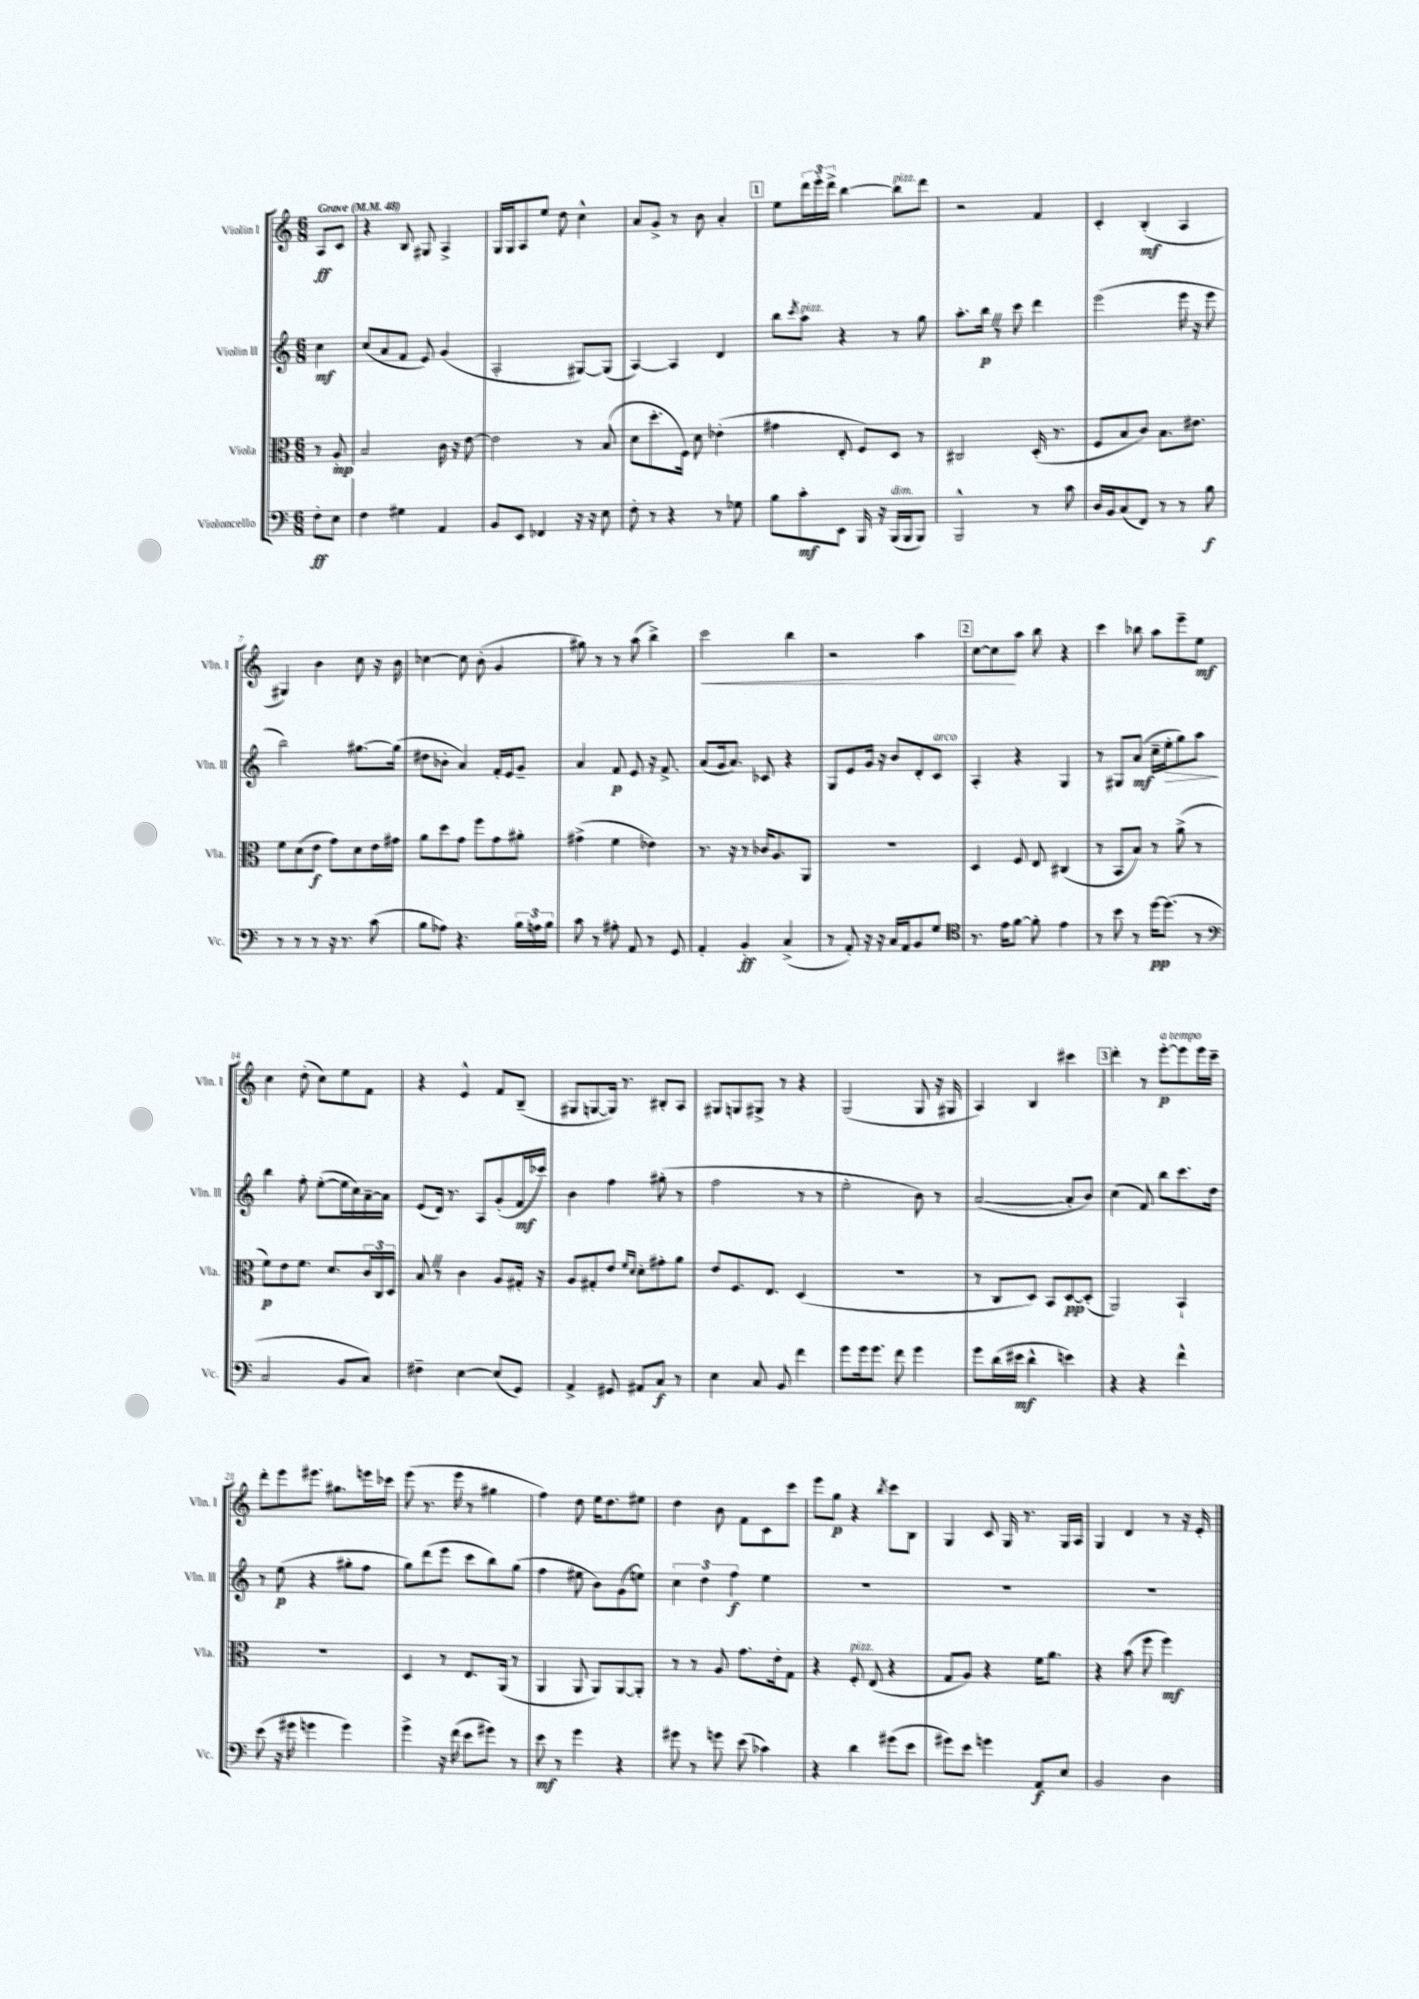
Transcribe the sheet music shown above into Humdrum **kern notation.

**kern	**dynam	**kern	**dynam	**kern	**dynam	**kern	**dynam
*part4	*part4	*part3	*part3	*part2	*part2	*part1	*part1
*staff4	*staff4	*staff3	*staff3	*staff2	*staff2	*staff1	*staff1
*I"Violoncello	*	*I"Viola	*	*I"Violin II	*	*I"Violin I	*
*I'Vc.	*	*I'Vla.	*	*I'Vln. II	*	*I'Vln. I	*
*clefF4	*	*clefC3	*	*clefG2	*	*clefG2	*
*k[]	*	*k[]	*	*k[]	*	*k[]	*
*M6/8	*	*M6/8	*	*M6/8	*	*M6/8	*
*MM48	*	*MM48	*	*MM48	*	*MM48	*
=	=	=	=	=	=	=	=
!	!	!	!	!	!	!LO:TX:a:B:t=Grave	!
8F'\L	ff	8r	.	4cc\	mf	8A/L	ff
8E\J	.	8A'/	mp	.	.	8c/J	.
=1	=1	=1	=1	=1	=1	=1	=1
4F\	.	2B/	.	(8cc/L	.	4r	.
.	.	.	.	8a/	.	.	.
4G#X\	.	.	.	8f/J	.	8B/	.
.	.	.	.	8e/)	.	8G#X/	.
4AA/	.	16c\	.	(4g/	.	4A^/	.
.	.	16r	.	.	.	.	.
.	.	[8e\	.	.	.	.	.
=2	=2	=2	=2	=2	=2	=2	=2
8BB/L	.	2e\]	.	2A'/	.	16G/LL	.
.	.	.	.	.	.	16G/J	.
8EE/J	.	.	.	.	.	8A/	.
4FF-X/	.	.	.	.	.	8ee/J	.
.	.	.	.	.	.	8dd\	.
16r	.	8r	.	[8G#X/L)	.	4cc^^\	.
16r	.	.	.	.	.	.	.
8E\	.	(8B/	.	(8G#/J]	.	.	.
=3	=3	=3	=3	=3	=3	=3	=3
8F'\	.	8d\L	.	[4A/)	.	8a/L	.
8r	.	8.dd'\	.	.	.	8g^/J	.
4r	.	.	.	4A/]	.	8r	.
.	.	16F\Jk)	.	.	.	.	.
.	.	8d\	.	.	.	8b\	.
8r	.	(4e-X'\	.	4d/	.	4a'/	.
8G-X\	.	.	.	.	.	.	.
!!LO:REH:place=s1:t=1
=4	=4	=4	=4	=4	=4	=4	=4
8B\L	.	4g#X\	.	8bb\L	.	8ee\L	.
.	.	.	.	8qccc/	.	.	.
!	!	!	!	!LO:TX:a:i:t=pizz.	!	!	!
8c'\	mf	.	.	8aa\J	.	24ddd\L	.
.	.	.	.	.	.	24eee'\	.
.	.	.	.	.	.	24ddd^\JJ	.
8EE\J	.	8E'/	.	4r	.	[4bb\	.
16BBB/	.	8F/L)	.	.	.	.	.
16r	.	.	.	.	.	.	.
!	!	!	!	!	!	!LO:TX:a:i:t=pizz.	!
!LO:TX:a:i:t=dim.	!	!	!	!	!	!	!
(16BBB/LL	.	8D/J	.	8r	.	8bb\L]	.
16BBB/J	.	.	.	.	.	.	.
8BBB/J)	.	8r	.	8gg\	.	8ddd\J	.
=5	=5	=5	=5	=5	=5	=5	=5
2BBB^^/	.	2C#X/	.	8.aa'\L	.	2r	.
.	.	.	.	16bbZ\Jk	p	.	.
.	.	.	.	8r	.	.	.
.	.	.	.	8ccc\	.	.	.
8r	.	(16D'/	.	4ddd\	.	4f/	.
.	.	8.r	.	.	.	.	.
8c\	.	.	.	.	.	.	.
=6	=6	=6	=6	=6	=6	=6	=6
16D/LL	.	8F/L	.	(2eee\	.	4c'/	.
16BB/J	.	.	.	.	.	.	.
(8C/	.	8B/	.	.	.	.	.
8FF/J)	.	8c/J)	.	.	.	(4B'/	mf
8r	.	8.B\L	.	.	.	.	.
8r	.	.	.	16eee\	.	4A/	.
.	.	8.e#X\J	.	16r	.	.	.
8B\	f	.	.	8eee\	.	.	.
!!LO:LB:g=z
=7	=7	=7	=7	=7	=7	=7	=7
8r	.	8f\L	.	2bb\)	.	4G#X/)	.
8r	.	(8d\	.	.	.	.	.
8r	.	8e\J	f	.	.	4b\	.
16r	.	8g\L)	.	.	.	.	.
8.r	.	.	.	.	.	.	.
.	.	8d\	.	[8.gg#X\L	.	8cc\	.
(8c\	.	16e\L	.	.	.	16r	.
.	.	16g#X\JJ	.	(16gg#\Jk]	.	16b\	.
=8	=8	=8	=8	=8	=8	=8	=8
8B\L	.	8a\L	.	8dd#X\L	.	[4cc-X\	.
8A-X\J)	.	8dd\	.	8b-X'\J	.	.	.
4.r	.	8g\J	.	4a/)	.	8cc-\]	.
.	.	8ff\L	.	.	.	(8b'\	.
.	.	8g\	.	16f'/LL	.	4g/	.
.	.	.	.	16e/J	.	.	.
24B\LL	.	8a#X'\J	.	8g~/J	.	.	.
24An\	.	.	.	.	.	.	.
24B\JJ	.	.	.	.	.	.	.
=9	=9	=9	=9	=9	=9	=9	=9
8c\	.	(4g#X^\	.	4a/	.	8gg#X\)	.
8r	.	.	.	.	.	8r	.
8A#X'\	.	4f\	.	8f/	p	8r	.
8AA/	.	.	.	8e/	.	(8aa\	.
8r	.	4e-X\)	.	16r	.	4bb^\)	.
.	.	.	.	8.f^/	.	.	.
8GG/	.	.	.	.	.	.	.
=10	=10	=10	=10	=10	=10	=10	=10
!	!	!	!	!	!	!	!LO:HP:b
4AA'/	.	8.r	.	(8a/L	.	2ccc\	<
.	.	.	.	16g/k	.	.	.
.	.	16r	.	8.a/J)	.	.	.
4BB'/	ff	8r	.	.	.	.	.
.	.	16c-X/KL	.	8c-X/	.	.	.
.	.	8.A/	.	.	.	.	.
(4C^/	.	.	.	4r	.	4bb\	.
.	.	8AA/J	.	.	.	.	.
=11	=11	=11	=11	=11	=11	=11	=11
8r	.	2.r	.	8G/L	.	2r	.
8AA'/)	.	.	.	8e/	.	.	.
16r	.	.	.	16g/Jk	.	.	.
16r	.	.	.	16r	.	.	.
16C/LL	.	.	.	8b/L	.	.	.
16AA/J	.	.	.	.	.	.	.
8BB/	.	.	.	8d'/	.	4aa\	.
!	!	!	!	!LO:TX:a:i:t=arco	!	!	!
8G/J	.	.	.	8c/J	.	.	.
!!LO:REH:place=s1:t=2
=12	=12	=12	=12	=12	=12	=12	=12
*clefC4	*	*	*	*	*	*	*
8.r	.	4D/	.	4A'/	.	[8cc\L	.
.	.	.	.	.	.	8cc\]	.
16e\KL	.	.	.	.	.	.	.
[8f\J	.	8F/	.	4r	.	8aa\J	[
8f'\]	.	8E/	.	.	.	8bb\	.
4e\	.	(4C#X/	.	4G/	.	4r	.
=13	=13	=13	=13	=13	=13	=13	=13
8r	.	8r	.	8r	.	4ccc\	.
8b\	.	8BB/L	.	8G#X/L	.	.	.
8r	.	8B/J)	.	(8a/J	mf	8bb-X\	.
[16dd\KL	pp	8r	.	16cc~\LL	.	8aa\L	.
!	!	!	!	!	!LO:HP:b	!	!
(8.dd\J]	.	.	.	16ee'\J	>	.	.
.	.	(8a^\	.	8gg\)	.	8eee~\	.
8r	.	8r	.	8aa\J	.	8ee\J	mf
.	.	.	.	.	]	.	.
!!LO:LB:g=z
=14	=14	=14	=14	=14	=14	=14	=14
*clefF4	*	*	*	*	*	*	*
2C/	.	8f\L)	p	4bb\	.	4cc\	.
.	.	8e\	.	.	.	.	.
.	.	8.f\J	.	8ff'\	.	(8dd'\	.
.	.	.	.	([8ee'\L	.	8cc\L)	.
.	.	8.d/L	.	.	.	.	.
8BB/L	.	.	.	16ee\L]	.	8ee\	.
.	.	.	.	16cc\)	.	.	.
8C/J)	.	24c/L	.	[16a~\	.	8f\J	.
.	.	24C/	.	.	.	.	.
.	.	.	.	16a\JJ]	.	.	.
.	.	24D/JJ	.	.	.	.	.
=15	=15	=15	=15	=15	=15	=15	=15
4F#X~\	.	8BZ/	.	(8e/L	.	4r	.
.	.	8r	.	16d/Jk)	.	.	.
.	.	.	.	8.r	.	.	.
[4E\	.	4c\	.	.	.	4e^^/	.
.	.	.	.	8A/L	.	.	.
(8E/L]	.	8A/L	.	(8g'/	.	8f/L	.
8GG/J)	.	16G#X'/Jk	.	16f/L	mf	(8B~/J	.
.	.	16r	.	16ccc-X/JJ)	.	.	.
=16	=16	=16	=16	=16	=16	=16	=16
4AA^/	.	8A/L	.	4b\	.	8G#X/L	.
.	.	8G#X'/	.	.	.	[8Gn/	.
8GG#X/	.	8e/J	.	4ff\	.	16G/Jk])	.
.	.	.	.	.	.	8.r	.
.	.	16qqf/LL	.	.	.	.	.
.	.	16qqd/JJ	.	.	.	.	.
8AA#X/L	.	8d'\L	.	.	.	.	.
8C/J	f	8g#X'\	.	(8gg#X'\	.	8B#X'/L	.
8r	.	8a\J	.	8r	.	8A/J	.
=17	=17	=17	=17	=17	=17	=17	=17
4E\	.	8e/L	.	2ff\	.	8G#X/L	.
.	.	8.F/	.	.	.	8Gn/	.
8C/	.	.	.	.	.	8G#X^/J	.
.	.	8.E/J	.	.	.	.	.
8BB/	.	.	.	.	.	8r	.
4f\	.	(4D/	.	8r	.	4r	.
.	.	.	.	8r	.	.	.
=18	=18	=18	=18	=18	=18	=18	=18
8g\L	.	2.r	.	2ee'\	.	(2G/	.
16g\k	.	.	.	.	.	.	.
8.g\J	.	.	.	.	.	.	.
8f\	.	.	.	.	.	.	.
4g\	.	.	.	8b\)	.	8G/	.
.	.	.	.	8r	.	16r	.
.	.	.	.	.	.	16G#X/	.
=19	=19	=19	=19	=19	=19	=19	=19
8g\L	.	8r	.	([2a/	.	4A/)	.
(16d\L	.	8C/L	.	.	.	.	.
16e#X\JJ	mf	.	.	.	.	.	.
4d^^\	.	8D/J)	.	.	.	4B/	.
.	.	8BB/L	.	.	.	.	.
4en\)	.	[8D/	pp	8a'/L]	.	4ccc#X\	.
.	.	(8D'/J]	.	8b/J)	.	.	.
!!LO:REH:place=s1:t=3
=20	=20	=20	=20	=20	=20	=20	=20
4r	.	2AA/)	.	(4cc\	.	4ddd'\	.
4r	.	.	.	8f/)	.	8r	.
!	!	!	!	!	!	!LO:TX:a:i:t=a tempo	!
.	.	.	.	8bb\L	.	[8eee'\L	p
4f^^\	.	4BB`/	.	8.ccc\	.	8eee\]	.
.	.	.	.	.	.	16eee\L	.
.	.	.	.	16dd\Jk	.	16ccc~\JJ	.
!!LO:LB:g=z
=21	=21	=21	=21	=21	=21	=21	=21
(8e\	.	2.r	.	8r	.	8ddd'\L	.
16r	.	.	.	(8ee\	p	8eee\	.
16g#X\	.	.	.	.	.	.	.
4gn\	.	.	.	4r	.	8.eee#X\J	.
.	.	.	.	.	.	8.gg#X\L	.
4g\)	.	.	.	8gg#X'\L	.	.	.
.	.	.	.	8ff\J	.	16eeen\L	.
.	.	.	.	.	.	16ccc-X\JJ	.
=22	=22	=22	=22	=22	=22	=22	=22
4g^\	.	4D/	.	8gg\L)	.	(8eee\	.
.	.	.	.	(8ddd\	.	8.r	.
16r	.	8r	.	8eee\J	.	.	.
(16f\	.	.	.	.	.	16eee\	.
8e\L	.	8.E/L	.	8ccc\L	.	8r	.
8g#X\J)	.	.	.	8bb\)	.	4gg#X\	.
.	.	(16AA/Jk	.	.	.	.	.
8r	.	8r	.	(8gg\J	.	.	.
=23	=23	=23	=23	=23	=23	=23	=23
8e\	mf	4AA/	.	4ff\	.	4ff\)	.
8r	.	.	.	.	.	.	.
4g\	.	8AA/	.	8ee#X\	.	8dd\	.
.	.	8AA/L)	.	8b\L)	.	16ee\KL	.
.	.	.	.	.	.	8.dd\	.
4r	.	[8AA/	.	(8g\	.	.	.
.	.	8AA'/J]	.	8een\J)	.	8ee#X\J	.
=24	=24	=24	=24	=24	=24	=24	=24
8g#X\	.	8r	.	6cc\	.	4dd\	.
8r	.	8r	.	.	.	.	.
.	.	.	.	6dd\	.	.	.
8gn\	.	8A/	.	.	.	8b\	.
.	.	.	.	6ff\	f	.	.
(8e\	.	8.g\L	.	.	.	8f\L	.
4c-X\)	.	.	.	4ee\	.	8c\	.
.	.	16e'\k	.	.	.	.	.
.	.	8G\J	.	.	.	8ccc\J	.
=25	=25	=25	=25	=25	=25	=25	=25
4r	.	4r	.	2.r	.	8eee\L	.
.	.	.	.	.	.	8gg\J	p
!	!	!LO:TX:a:i:t=pizz.	!	!	!	!	!
4d\	.	8F'/	.	.	.	4r	.
.	.	(8E/	.	.	.	.	.
.	.	.	.	.	.	8qbb/	.
(8g#X\L	.	4r	.	.	.	8ccc\L	.
8e\J	.	.	.	.	.	8B\J	.
=26	=26	=26	=26	=26	=26	=26	=26
8g#X\L)	.	8G/L	.	2.r	.	4G/	.
8e\J	.	8A/J)	.	.	.	.	.
4gn\	.	4r	.	.	.	8c/	.
.	.	.	.	.	.	16G/	.
.	.	.	.	.	.	8.r	.
8AA/L	f	16f\KL	.	.	.	.	.
.	.	8.a\J	.	.	.	.	.
8E/J	.	.	.	.	.	16G/LL	.
.	.	.	.	.	.	16A/JJ	.
=27	=27	=27	=27	=27	=27	=27	=27
2BB/	.	4r	.	2.r	.	4G/	.
.	.	(8b\	.	.	.	4d/	.
.	.	8ff\	.	.	.	.	.
4D\	.	4ff\)	mf	.	.	8r	.
.	.	.	.	.	.	16r	.
.	.	.	.	.	.	16e'/	.
==	==	==	==	==	==	==	==
*-	*-	*-	*-	*-	*-	*-	*-
